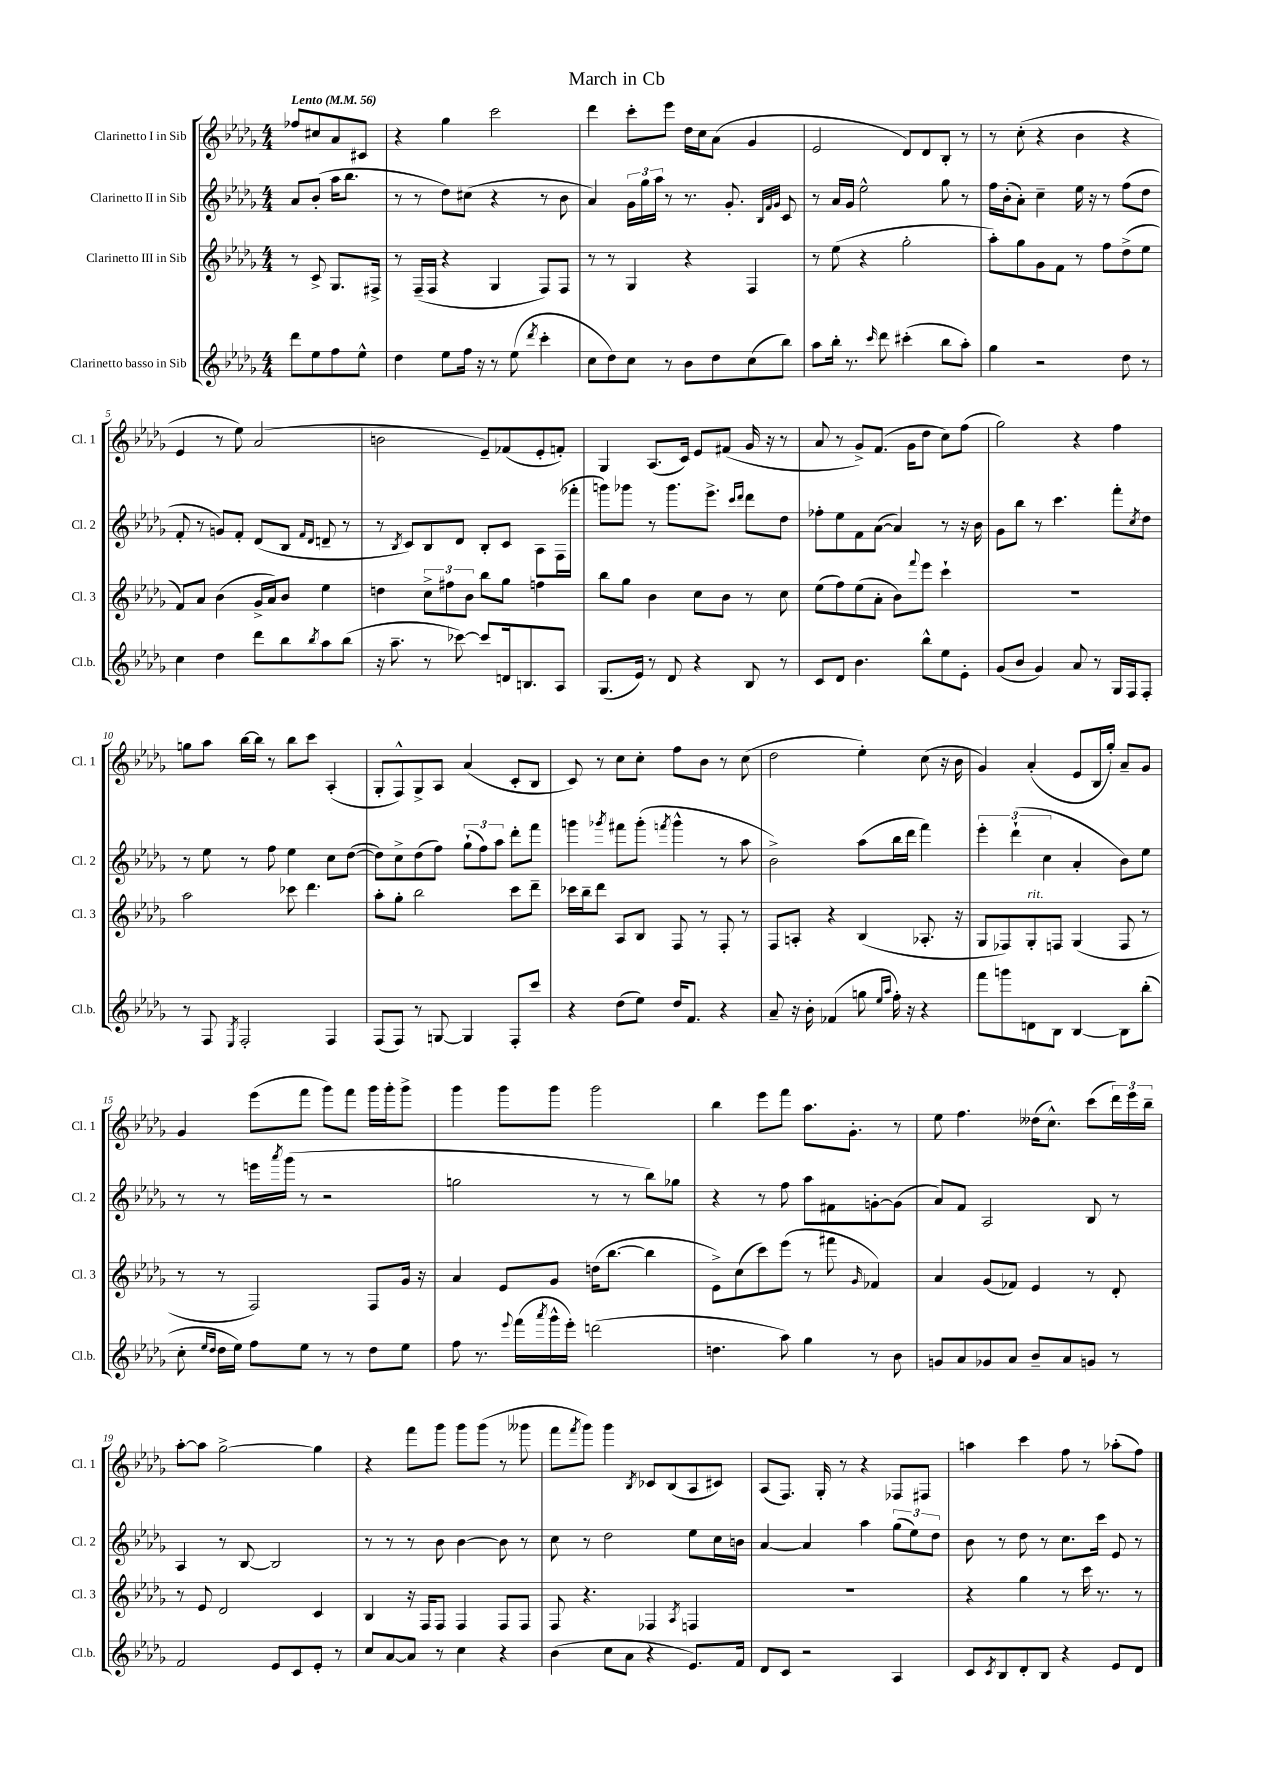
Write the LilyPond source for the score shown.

\header { title = "March in Cb" }
<<
\new StaffGroup <<
\new Staff = "s0" \with { instrumentName = "Clarinetto I in Sib" shortInstrumentName = "Cl. 1" } {
    \clef treble \key des \major \numericTimeSignature \time 4/4 \partial 2 \tempo "Lento" 4 = 56
    fes''8 cis''8 aes'8 cis'8 |
    r4 ges''4 c'''2 |
    des'''4 c'''8-. ees'''8 des''16 c''16 aes'8( ges'4 |
    ees'2 des'8) des'8 bes8-. r8 |
    r8 c''8-.( r4 bes'4 r4 |
    ees'4 r8 ees''8) aes'2( |
    b'2 ees'8--) fes'8( ees'8-. f'8-.) |
    ges4 aes8.( c'16) ees'8 fis'8( ges'16 r16 r8 |
    aes'8 r8 ges'8->) f'8.( ges'16 des''8 c''8) f''8( |
    ges''2) r4 f''4 |
    g''8 aes''8 bes''16~ bes''16 r8 bes''8 c'''8 aes4-.( |
    ges8-. f8-^) ges8-> aes8 aes'4( c'8-. bes8 |
    c'8) r8 c''8 c''8-. f''8 bes'8 r8 c''8( |
    des''2 ees''4-.) c''8( r16 bes'16 |
    ges'4) aes'4-.( ees'8 bes16 ges''16-.) aes'8-- ges'8 |
    ges'4 ees'''8( f'''8 ges'''8) f'''8 ges'''16 ges'''16-. ges'''8-> |
    ges'''4 ges'''8 ges'''8 ges'''2 |
    bes''4 ees'''8 f'''8 aes''8. ges'8.-. r8 |
    ees''8 f''4. deses''16( c''8.-^) c'''8( \tuplet 3/2 { des'''16) ees'''16 bes''16-- } |
    aes''8~-. aes''8 ges''2~-> ges''4 |
    r4 f'''8 ges'''8 ges'''8 ges'''8( r8 geses'''8 |
    f'''8 \acciaccatura { f'''8 } ges'''8) ges'''4 \acciaccatura { bes8 } ces'8 bes8( aes8 cis'8) |
    aes8( f8.) ges16-. r8 r4 fes8 fis8 |
    a''4 c'''4 f''8 r8 aes''8-.( f''8) \bar "|." |
}
\new Staff = "s1" \with { instrumentName = "Clarinetto II in Sib" shortInstrumentName = "Cl. 2" } {
    \clef treble \key des \major \numericTimeSignature \time 4/4 \partial 2
    aes'8 bes'8-.( aes''16 bes''8. |
    r8 r8 des''8) cis''8( r4 r8 bes'8 |
    aes'4) \tuplet 3/2 { ges'16 ges''16 aes''16 } r8 r8. ges'8.-. \grace { bes32 f'32 ges'32 } c'8 |
    r8 aes'16 ges'16 ees''2-^ ges''8 r8 |
    f''16 bes'16-.( aes'8-.) c''4-- ees''16 r16 r8 f''8( des''8 |
    f'8-. r8 g'8) f'8-. des'8( bes8 \grace { f'16 des'16 } d'8-- r8 |
    r8 \acciaccatura { bes8 } c'8) bes8 des'8 bes8-. c'8 aes8 f16( fes'''16-. |
    g'''8) ges'''8 r8 ges'''8. ees'''8.-> \grace { c'''16 des'''16 } des'''8 des''8 |
    fes''8-. ees''8 f'8 aes'8~( aes'4) r8 r16 bes'16 |
    ges'8 bes''8 r8 c'''4. f'''8-. \acciaccatura { c''8 } des''8 |
    r8 ees''8 r8 f''8 ees''4 c''8 des''8~( |
    des''8) c''8-> des''8( f''8) \tuplet 3/2 { ges''8-!( f''8) aes''8 } des'''8-. f'''8 |
    g'''4 \acciaccatura { ges'''8 } fis'''8 ges'''8-.( \acciaccatura { f'''8 } ges'''4-^ r8 aes''8 |
    bes'2->) aes''8( bes''16 des'''16 f'''4) |
    \tuplet 3/2 { ees'''4-. des'''4-!( c''4 } aes'4-. bes'8) ees''8 |
    r8 r8 e'''16 \acciaccatura { aes'''8 } ges'''16( r8 r2 |
    g''2 r8 r8 bes''8) ges''8 |
    r4 r8 f''8 aes''8 fis'8 g'8~-. g'8( |
    aes'8) f'8 aes2 bes8 r8 |
    aes4 r8 bes8~ bes2 |
    r8 r8 r8 bes'8 bes'4~ bes'8 r8 |
    c''8 r8 des''2 ees''8 c''16 b'16 |
    aes'4~ aes'4 aes''4 \tuplet 3/2 { ges''8( ees''8) des''8 } |
    bes'8 r8 des''8 r8 c''8. c'''16 ees'8 r8 \bar "|." |
}
\new Staff = "s2" \with { instrumentName = "Clarinetto III in Sib" shortInstrumentName = "Cl. 3" } {
    \clef treble \key des \major \numericTimeSignature \time 4/4 \partial 2
    r8 c'8-> ges8. fis16-> |
    r8 f16--( f16 r4 ges4 f8) f8 |
    r8 r8 ges4 r4 f4 |
    r8 ees''8( r4 ges''2-. |
    aes''8-.) ges''8 ges'8 f'8 r8 f''8 des''8->( ees''8 |
    f'8) aes'8 bes'4( ges'16-> aes'16) bes'8 ees''4 |
    d''4 \tuplet 3/2 { c''8-> fis''8 bes'8 } bes''8 ges''8 f''4 |
    bes''8 ges''8 bes'4 c''8 bes'8 r8 c''8 |
    ees''8( f''8) ees''8( aes'8-. bes'8) \appoggiatura { f'''8 } ees'''8 c'''4-! |
    R1 |
    aes''2 ces'''8 des'''4. |
    aes''8-. ges''8-. bes''2 c'''8 des'''8-- |
    ces'''16 bes''16-- des'''8 aes8 bes8 f8 r8 f8-. r8 |
    f8 a8-. r4 bes4( aes8.-. r16 |
    ges8 fes8) ges8-.^\markup { \italic "rit." } f8 ges4( f8 r8 |
    r8 r8 f2) f8 ges'16 r16 |
    aes'4 ees'8 ges'8 d''16( bes''8.~ bes''4 |
    ees'8->) c''8( c'''8) ees'''8( r8 fis'''8 \grace { ges'16 } fes'4) |
    aes'4 ges'8( fes'8) ees'4 r8 des'8-. |
    r8 ees'8 des'2 c'4 |
    bes4 r16 f16 f8 f4 f8 f8 |
    f8 r4. fes4 \acciaccatura { aes8 } f4 |
    R1 |
    r4 ges''4 r8 c'''16 r8. r8 \bar "|." |
}
\new Staff = "s3" \with { instrumentName = "Clarinetto basso in Sib" shortInstrumentName = "Cl.b." } {
    \clef treble \key des \major \numericTimeSignature \time 4/4 \partial 2
    des'''8 ees''8 f''8 ees''8-^ |
    des''4 ees''8 f''16 r16 r8 ees''8( \acciaccatura { des'''8 } c'''4-. |
    c''8 des''8) c''8 r8 bes'8 des''8 c''8( bes''8) |
    aes''8 bes''16-. r8. \grace { c'''16 } des'''8 cis'''4-.( bes''8 aes''8-.) |
    ges''4 r2 des''8 r8 |
    c''4 des''4 des'''8 bes''8 \acciaccatura { bes''8 } aes''8 bes''8( |
    r16 aes''8.-- r8 ces'''8~) ces'''8 d'16 b8. aes8 |
    ges8.( ees'16) r8 des'8 r4 bes8 r8 |
    c'8 des'8 bes'4. bes''8-^ ees''8 ees'8-. |
    ges'8( bes'8 ges'4) aes'8 r8 ges16 f16 f8-. |
    r8 f8 \acciaccatura { ees8 } f2-. f4 |
    f8( f8) r8 g8~ g4 f8-. c'''8 |
    r4 des''8( ees''8) des''16 f'8. r4 |
    aes'8-- r16 bes'16-. fes'4( g''8 \grace { ees''16 aes''16 } f''16-.) r16 r4 |
    f'''8 g'''8 d'8 bes8 bes4~ bes8 bes''8-.( |
    c''8-. \grace { ees''16 des''16 } des''16 ees''16) f''8 ees''8 r8 r8 des''8 ees''8 |
    f''8 r8. \appoggiatura { ees'''8 } f'''16( \acciaccatura { aes'''8 } ges'''16-^ ees'''16-.) d'''2( |
    d''4. aes''8) ges''4 r8 bes'8 |
    g'8 aes'8 ges'8 aes'8 bes'8-- aes'8 g'8 r8 |
    f'2 ees'8 c'8 ees'8-. r8 |
    c''8 aes'8~ aes'8 r8 c''4 r4 |
    bes'4( c''8 aes'8 r4 ees'8.) f'16 |
    des'8 c'8 r2 aes4 |
    c'8 \acciaccatura { c'8 } bes8 des'8-. bes8 r4 ees'8 des'8 \bar "|." |
}
>>
>>
